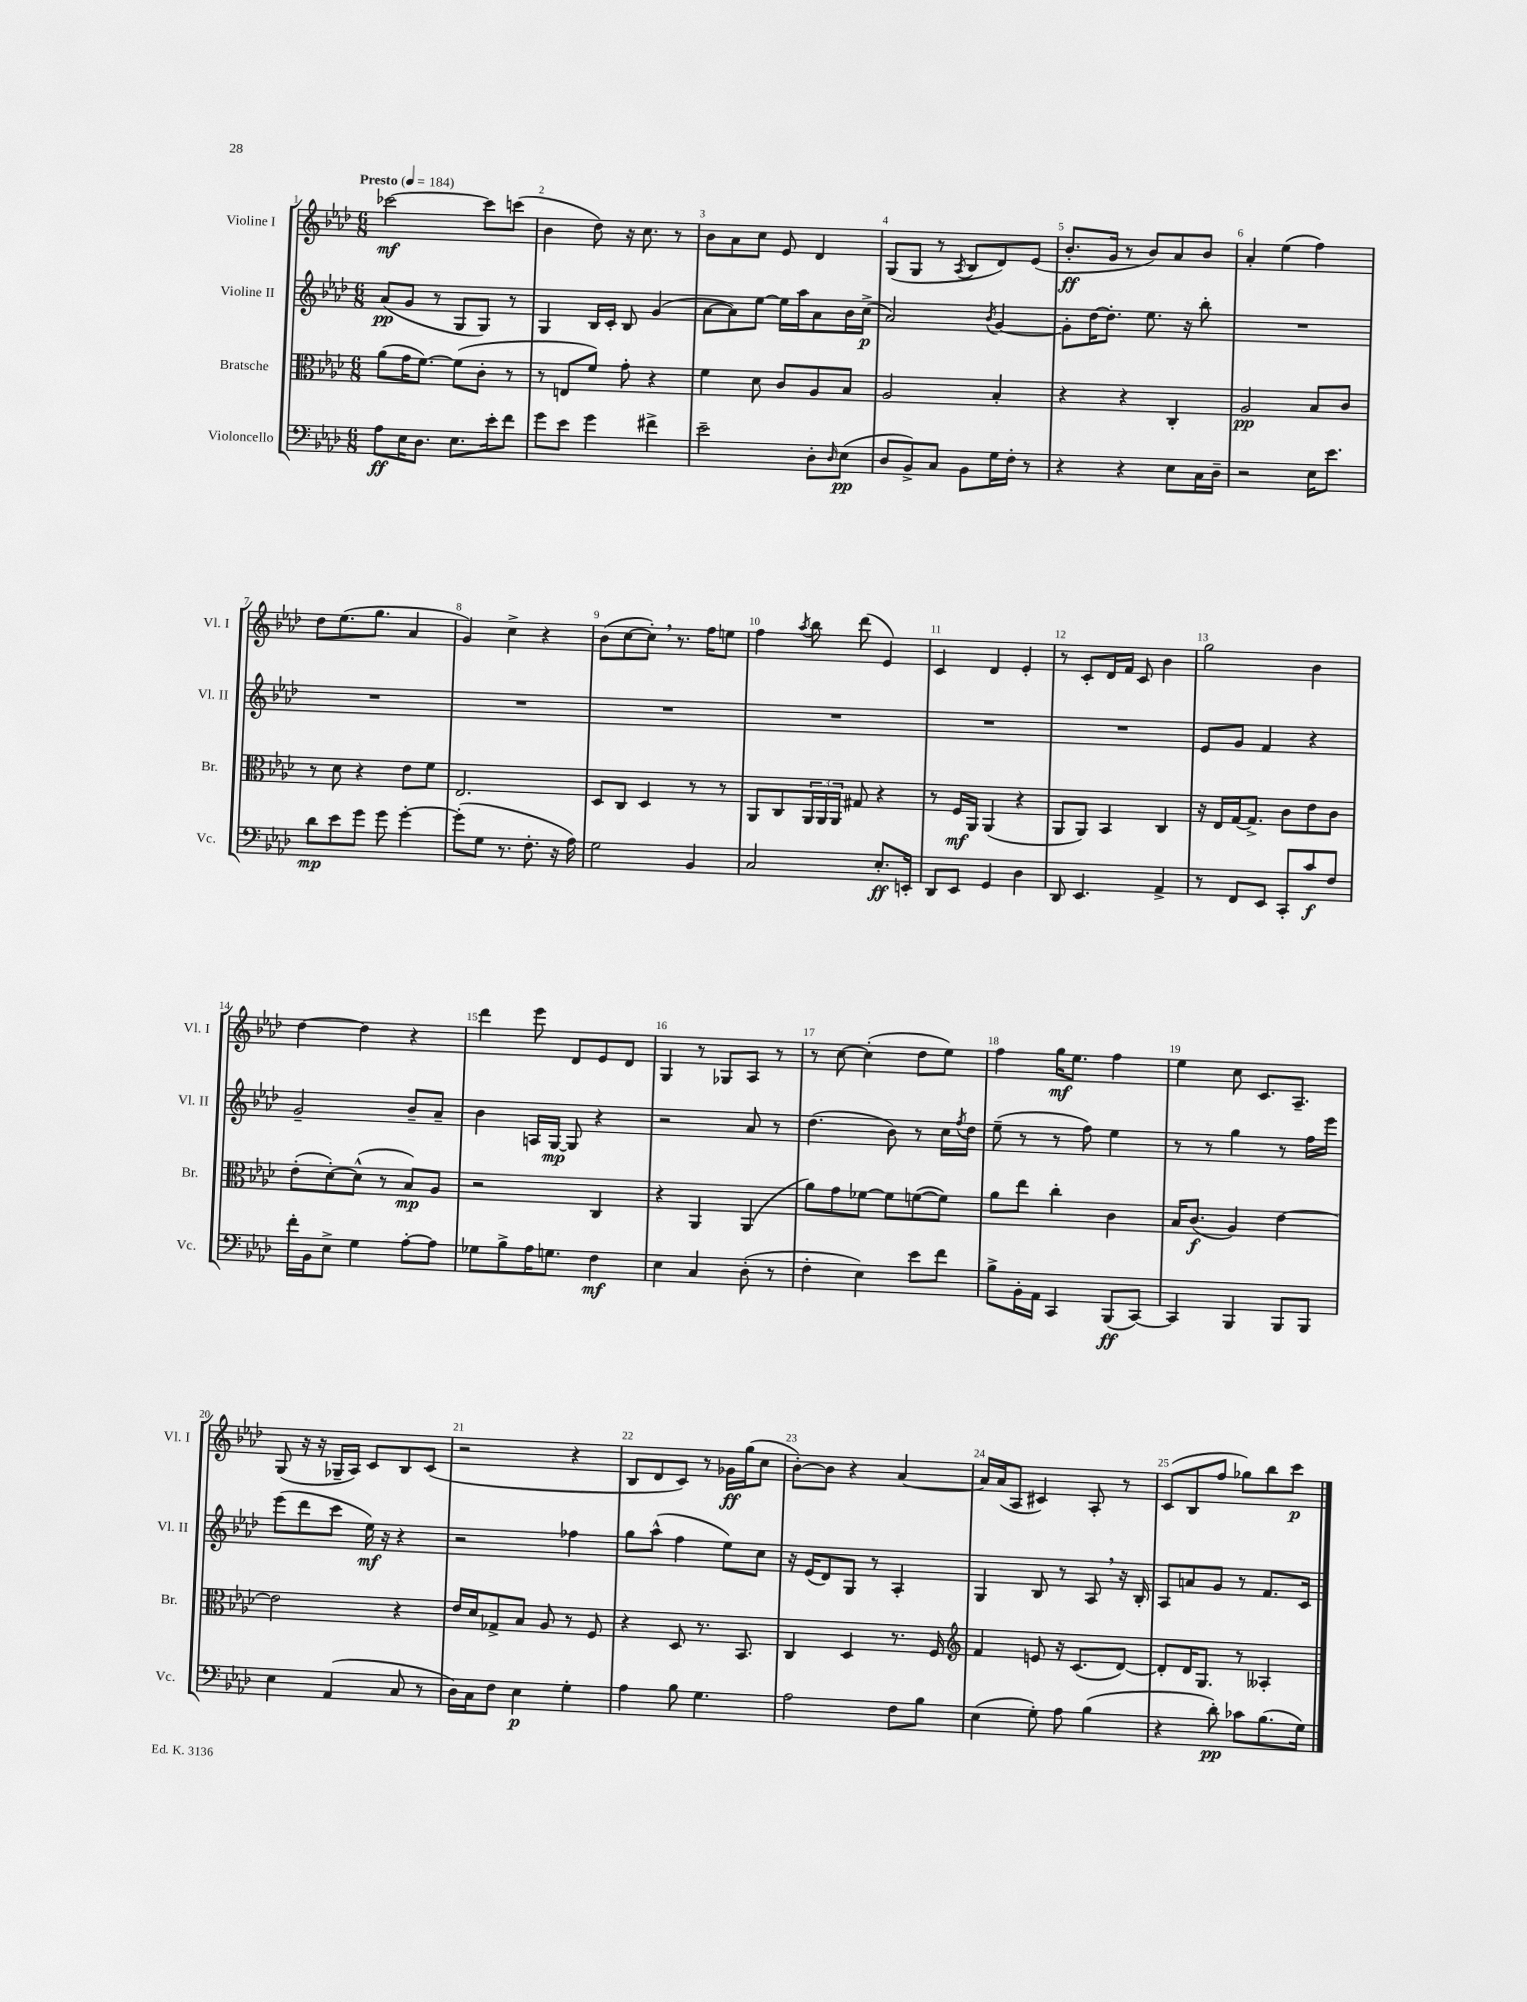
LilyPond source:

<<
\new StaffGroup <<
\new Staff = "s0" \with { instrumentName = "Violine I" shortInstrumentName = "Vl. I" } {
    \clef treble \key aes \major \numericTimeSignature \time 6/8 \tempo "Presto" 4 = 184
    ces'''2~\mf ces'''8 c'''8( |
    bes'4 des''8) r16 c''8. r8 |
    bes'8 aes'8 c''8 ees'8 des'4 |
    g8( g8 r8 \acciaccatura { aes8 } bes8 des'8) ees'8( |
    bes'8.-.\ff g'16 r8 bes'8) aes'8 bes'8 |
    aes'4-. ees''4( f''4) |
    des''8 ees''8.( g''8. aes'4 |
    g'4) c''4-> r4 |
    bes'8( c''8~ c''8-.) \breathe r8. f''16 e''8 |
    f''4 \acciaccatura { aes''8 } bes''8 des'''8( ees'4) |
    c'4 des'4 ees'4-. |
    r8 c'8-. des'16 f'16 c'8 bes'4 |
    g''2 bes'4 |
    des''4~ des''4 r4 |
    des'''4 ees'''8 des'8 ees'8 des'8 |
    g4 r8 ges8 aes8 r8 |
    r8 c''8~ c''4-.( des''8 ees''8) |
    f''4 g''16\mf ees''8. f''4 |
    ees''4 c''8 c'8. aes8.-- |
    g8( r16 r16 ges16-- aes16) c'8 bes8 c'8( |
    r2 r4 |
    bes8 des'8 c'8) r8 ges'16\ff g''16( c''8 |
    bes'8~-.) bes'8 r4 aes'4~ |
    aes'16 aes'16( aes8 cis'4) aes8-. r8 |
    c'8( bes8 f''8 ges''8) bes''8 c'''8\p \bar "|." |
}
\new Staff = "s1" \with { instrumentName = "Violine II" shortInstrumentName = "Vl. II" } {
    \clef treble \key aes \major \numericTimeSignature \time 6/8
    aes'8\pp( g'8 r8 g8 g8) r8 |
    g4 bes16 c'16-. bes8 g'4( |
    aes'8~ aes'8) ees''8~ ees''16 aes''16 aes'8 bes'16 c''16->\p( |
    aes'2) \acciaccatura { bes'8 } g'4~ |
    g'8-. des''16~ des''8.-. ees''8. r16 bes''8-. |
    R2. |
    R2. |
    R2. |
    R2. |
    R2. |
    R2. |
    R2. |
    ees'8 g'8 f'4 r4 |
    g'2-- bes'8-- aes'8-- |
    bes'4 a16 g16~\mp g8 r4 |
    r2 aes'8 r8 |
    des''4.( bes'8) r8 c''16 \acciaccatura { f''8 } des''16 |
    ees''8--( r8 r8 f''8) ees''4 |
    r8 r8 g''4 r8 f''16 ees'''16 |
    ees'''8( des'''8 c'''8 ees''16\mf) r16 r4 |
    r2 fes''4 |
    g''8 aes''8-^( f''4 ees''8) c''8 |
    r16 ees'16( des'8) g8 r8 aes4-. |
    g4 bes8 r8 aes8 \breathe r16 bes16-. |
    aes8 a'8 g'8 r8 f'8. c'16 \bar "|." |
}
\new Staff = "s2" \with { instrumentName = "Bratsche" shortInstrumentName = "Br." } {
    \clef alto \key aes \major \numericTimeSignature \time 6/8
    aes'8( g'16 f'8.~) f'8( c'8-. r8 |
    r8 e8 f'8) g'8-. r4 |
    f'4 des'8 c'8 aes8 bes8 |
    aes2 bes4-. |
    r4 r4 c4-. |
    aes2\pp bes8 c'8 |
    r8 des'8 r4 ees'8 f'8 |
    ees2. |
    des8 c8 des4 r8 r8 |
    aes,8 c8 \tuplet 3/2 { aes,16 aes,16 aes,16 } gis8 r4 |
    r8 f16\mf aes,16 aes,4( r4 |
    aes,8 aes,8) bes,4 c4 |
    r16 ees16 g16~ g8.-> c'8 ees'8 c'8 |
    ees'8-.( des'8~-.) des'8-^( r8 bes8\mp) aes8 |
    r2 c4 |
    r4 aes,4 aes,4( |
    aes'8) g'8 fes'8~ fes'8 f'8~( f'8) |
    aes'8 ees''8 c''4-. c'4 |
    bes16 c'8.\f( aes4) ees'4~ |
    ees'2 r4 |
    ees'16 des'16 ges8-> bes8 aes8 r8 f8 |
    r4 des8 r8. bes,8. |
    c4 des4 r8. f16 |
    \clef treble f'4 e'8 r16 c'8.( des'8~) |
    des'8-. des'16 g8. r8 aeses4-. \bar "|." |
}
\new Staff = "s3" \with { instrumentName = "Violoncello" shortInstrumentName = "Vc." } {
    \clef bass \key aes \major \numericTimeSignature \time 6/8
    aes8\ff ees16 des8. ees8. ees'16-. f'8 |
    g'8 ees'8 g'4 fis'4-> |
    ees'2-- des8-. \grace { des16 } ees8\pp( |
    des8 bes,8->) c8 bes,8 g16 f16-. r8 |
    r4 r4 ees8 c16 des16-- |
    r2 ees16 ees'8. |
    des'8\mp ees'8 g'8 g'8 g'4~-. |
    g'8-.( g8 r8. f8.-. r16 aes16) |
    g2 bes,4 |
    c2 ees8.-.\ff e,16-. |
    des,8 ees,8 g,4 des4 |
    des,8 ees,4. aes,4-> |
    r8 f,8 ees,8 c,8-. c'8\f f8 |
    f'16-. bes,16 ees8-> g4 aes8~-. aes8 |
    ges8 bes8-> aes16 g8. f4\mf |
    ees4 c4 des8-.( r8 |
    f4-. ees4) ees'8 f'8 |
    bes8-> bes,16-. aes,16 c,4 bes,,8\ff( c,8~) |
    c,4 bes,,4 bes,,8 bes,,8 |
    ees4 aes,4( c8 r8 |
    des16) c16 f8 ees4\p g4-. |
    aes4 bes8 g4. |
    aes2 f8 bes8 |
    ees4( g8-.) aes8 bes4( |
    r4 des'8-.\pp) ces'8 bes8.( g16) \bar "|." |
}
>>
>>
\layout { \context { \Score \override BarNumber.break-visibility = ##(#f #t #t) barNumberVisibility = #all-bar-numbers-visible } }
